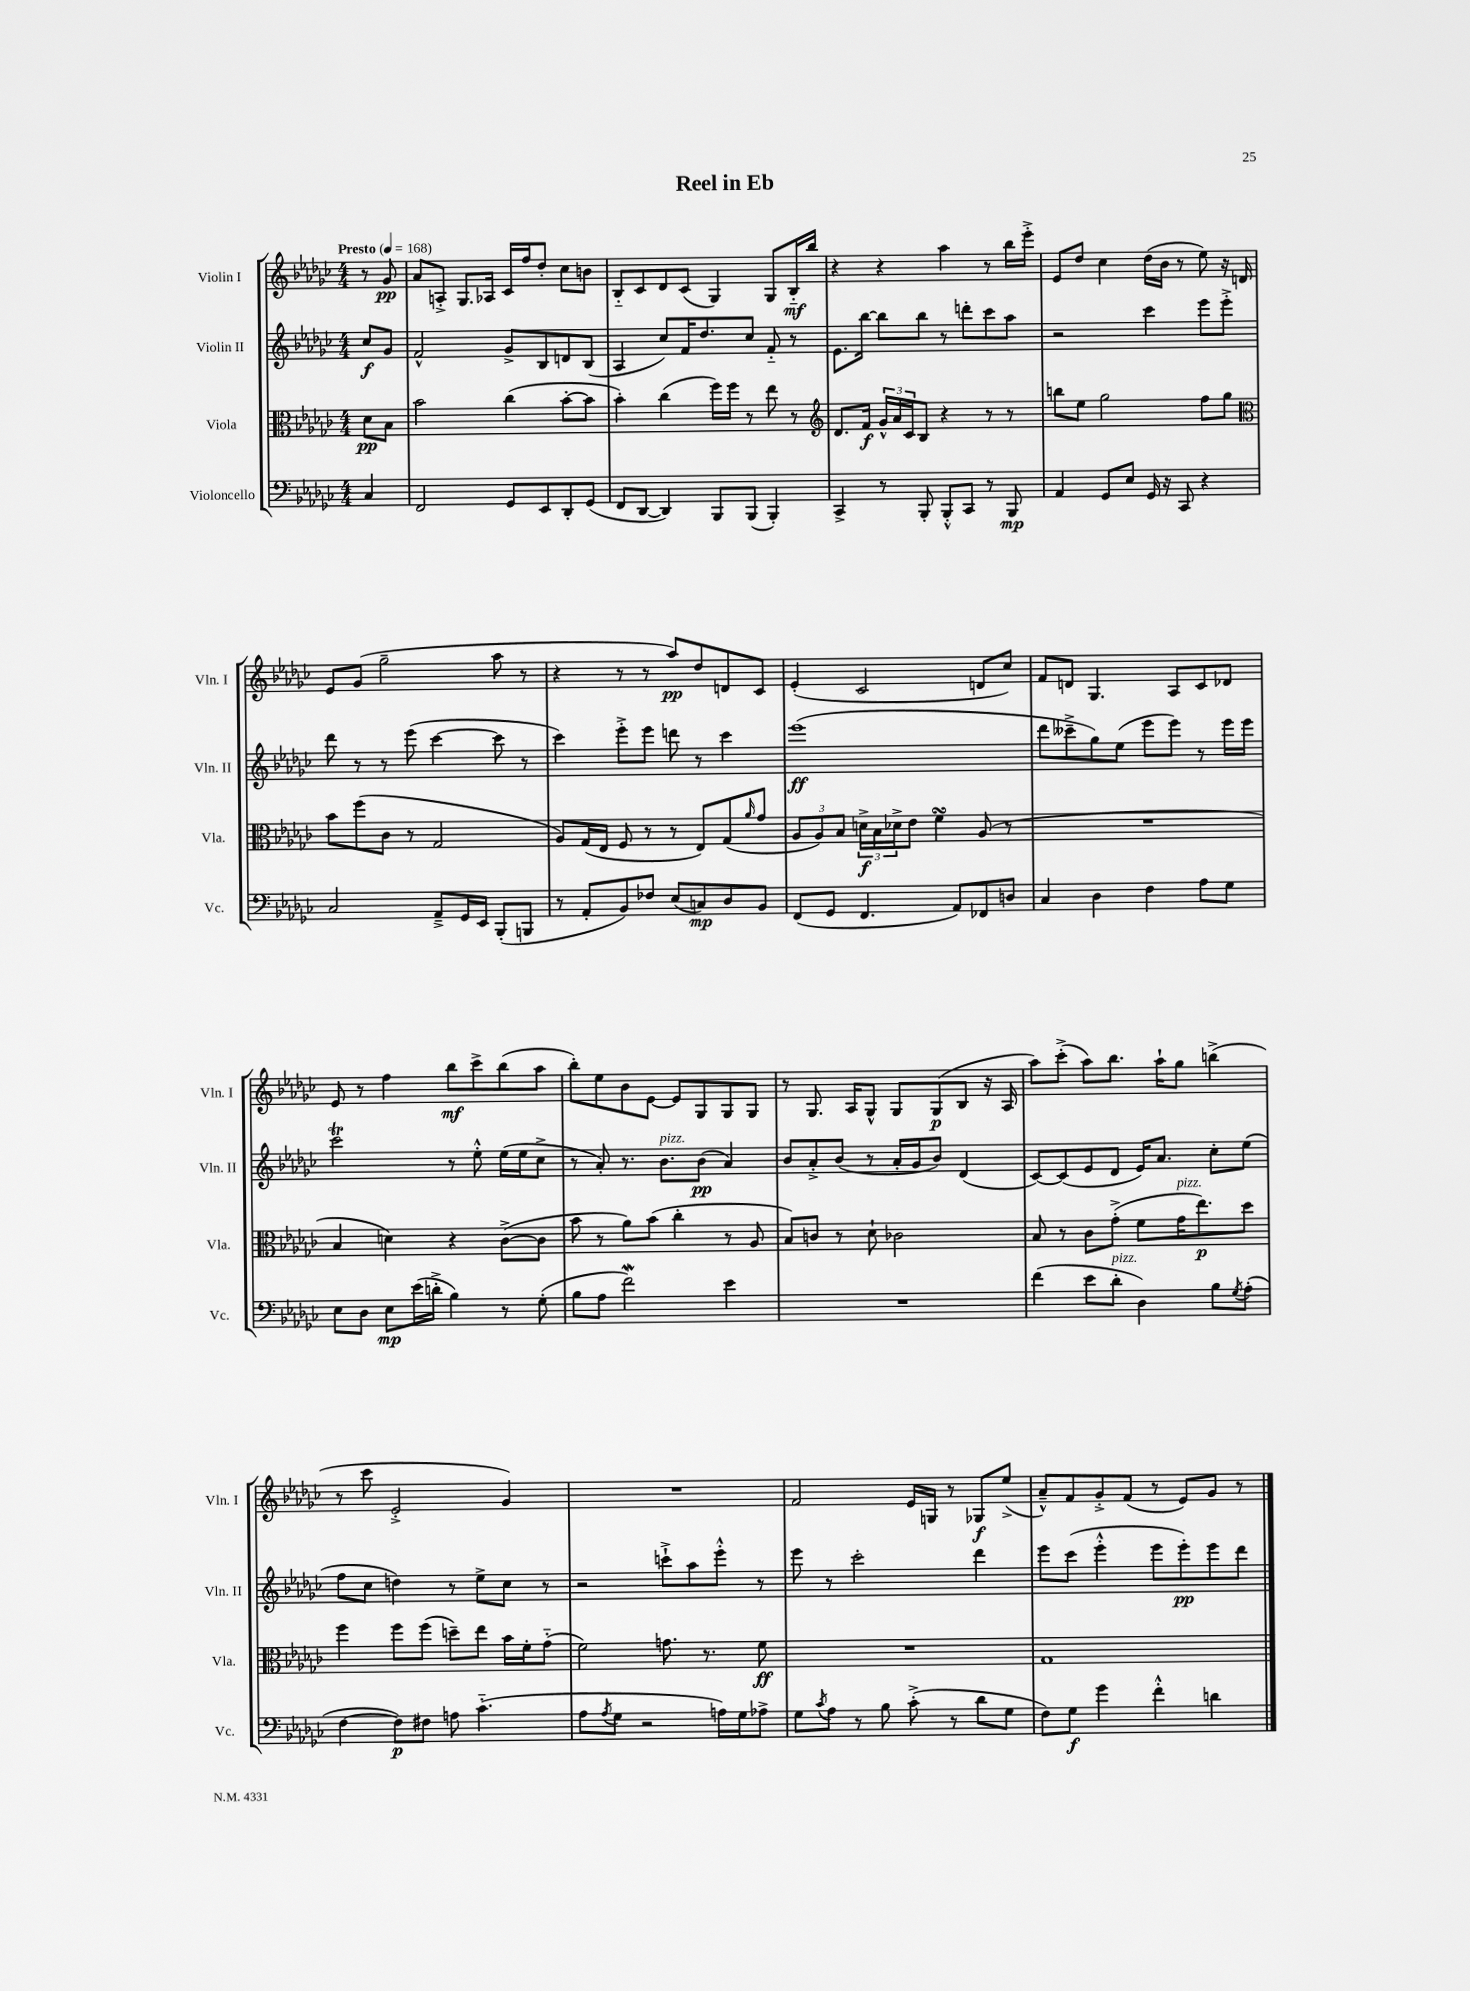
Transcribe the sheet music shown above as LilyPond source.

\header { title = "Reel in Eb" }
<<
\new StaffGroup <<
\new Staff = "s0" \with { instrumentName = "Violin I" shortInstrumentName = "Vln. I" } {
    \clef treble \key ges \major \numericTimeSignature \time 4/4 \partial 4 \tempo "Presto" 4 = 168
    r8 ges'8\pp |
    aes'8 a8-.-> ges8. aes16 ces'16 f''16 des''8-. ces''8 b'8 |
    bes8-_ ces'8 des'8 ces'8( ges4) ges8 bes16-_\mf bes''16 |
    r4 r4 aes''4 r8 bes''16 ees'''16-.-> |
    ees'8 des''8 ces''4 des''16( bes'16 r8 ees''8) r16 d'16 |
    ees'8 ges'8( ges''2-- aes''8 r8 |
    r4 r8 r8 aes''8\pp) des''8 d'8 ces'8 |
    ees'4-.( ces'2 d'8 ces''8) |
    f'8 d'8 ges4. aes8 ces'8 des'8 |
    ees'8 r8 f''4 bes''8\mf ces'''8-> bes''8( aes''8 |
    bes''8-.) ees''8 bes'8 ees'8~ ees'8 ges8 ges8 ges8 |
    r8 ges8. aes16 ges8-^ ges8 ges8\p( bes8 r16 aes16 |
    aes''8) ces'''8-.->( aes''8) bes''8. aes''16-! ges''8 b''4->( |
    r8 ces'''8 ees'2-.-> ges'4) |
    R1 |
    f'2 ees'16 g16 r8 ges8\f ees''8->( |
    aes'8---^) f'8 ges'8-.-> f'8( r8 ees'8) ges'8 r8 \bar "|." |
}
\new Staff = "s1" \with { instrumentName = "Violin II" shortInstrumentName = "Vln. II" } {
    \clef treble \key ges \major \numericTimeSignature \time 4/4 \partial 4
    ces''8\f ges'8 |
    f'2-^ ges'8-> bes8 d'8 bes8( |
    aes4 ces''8) f'16 des''8. ces''8 f'8-_ r8 |
    ees'8. bes''16~ bes''8 bes''8 r8 d'''8-. ces'''8 aes''8 |
    r2 ces'''4 ees'''8 ees'''8-.-> |
    des'''8 r8 r8 ees'''8( ces'''4~ ces'''8 r8 |
    ces'''4) ees'''8-.-> ees'''8 d'''8 r8 ces'''4 |
    ees'''1\ff( |
    des'''8 ceses'''8---> ges''8) ees''8( ees'''8 ees'''8) r8 ees'''16 ees'''16 |
    ces'''2\trill r8 ees''8-.-^ ees''16( ees''16 ces''8-> |
    r8 aes'8-.) r8. bes'8.^\markup { \italic "pizz." } bes'8\pp( aes'4) |
    bes'8 aes'8-.-> bes'8( r8 aes'16-. ges'16 bes'8) des'4( |
    ces'8~) ces'8( ees'8 des'8 ees'16) aes'8. ces''8-. ees''8( |
    f''8 ces''8 d''4) r8 ees''8-> ces''8 r8 |
    r2 c'''8-!-> aes''8 ees'''8-.-^ r8 |
    ees'''8 r8 ces'''2-. des'''4 |
    ees'''8 ces'''8( ees'''4-.-^ ees'''8 ees'''8-.\pp) ees'''8 des'''8 \bar "|." |
}
\new Staff = "s2" \with { instrumentName = "Viola" shortInstrumentName = "Vla." } {
    \clef alto \key ges \major \numericTimeSignature \time 4/4 \partial 4
    des'8\pp bes8 |
    bes'2 ces''4( bes'8~-. bes'8 |
    bes'4-.) ces''4( f''16) f''16 r8 ees''8 r8 |
    \clef treble des'8. f'16\f \tuplet 3/2 { ges'16-^ aes'16 ces'16 } bes8 r4 r8 r8 |
    b''8 ees''8 ges''2 f''8 ges''8 |
    \clef alto bes'8 f''8( ces'8 r8 ges2 |
    aes8) ges16( ees16 f8 r8 r8 ees8) ges8( \grace { aes'16 } ges'8 |
    \tuplet 3/2 { aes8 aes8) bes8 } \tuplet 3/2 { d'16->\f bes16 des'16-> } ees'8 f'4\turn aes8( r8 |
    R1 |
    bes4 d'4) r4 ces'8~->( ces'8 |
    bes'8 r8 aes'8) bes'8( ces''4-. r8 aes8 |
    bes8) c'8 r8 des'8-! ces'2 |
    bes8 r8 ces'8 ges'8-.->( f'8 ges'16^\markup { \italic "pizz." } ees''8.\p) des''8 |
    f''4 f''8 f''8( d''8--) ees''8 bes'16 f'16-. ges'8-_( |
    f'2) g'8. r8. f'8\ff |
    R1 |
    ges1 \bar "|." |
}
\new Staff = "s3" \with { instrumentName = "Violoncello" shortInstrumentName = "Vc." } {
    \clef bass \key ges \major \numericTimeSignature \time 4/4 \partial 4
    ces4 |
    f,2 ges,8 ees,8 des,8-. ges,8( |
    f,8 des,8~ des,4) bes,,8 bes,,8( bes,,4-.) |
    ces,4-> r8 bes,,8-. bes,,8-.-^ ces,8 r8 bes,,8\mp |
    aes,4 ges,8 ees8 ges,16 r16 ces,8 r4 |
    ces2 aes,8---> ges,16 ees,16 bes,,8-.( b,,8 |
    r8 aes,8-. bes,8) fes8 ees8( c8\mp) des8 bes,8 |
    f,8( ges,8 f,4. aes,8) fes,8 d8 |
    ces4 des4 f4 aes8 ges8 |
    ees8 des8 ees8\mp ees'16( d'16-.-> bes4) r8 ges8-.( |
    bes8 aes8 f'2\mordent) ees'4 |
    R1 |
    f'4( ees'8 des'8-.^\markup { \italic "pizz." } des4) bes8 \acciaccatura { ges8 } aes8-.( |
    f4~ f8\p) fis8 a8 ces'4.-_( |
    aes8 \acciaccatura { aes8 } ges8 r2 a16) ges16 aes8-> |
    ges8 \acciaccatura { ces'8 } aes8 r8 bes8 ces'8-.->( r8 des'8 ges8 |
    f8) ges8\f ges'4 f'4-.-^ d'4 \bar "|." |
}
>>
>>
\layout { \context { \Score \remove "Bar_number_engraver" } }
